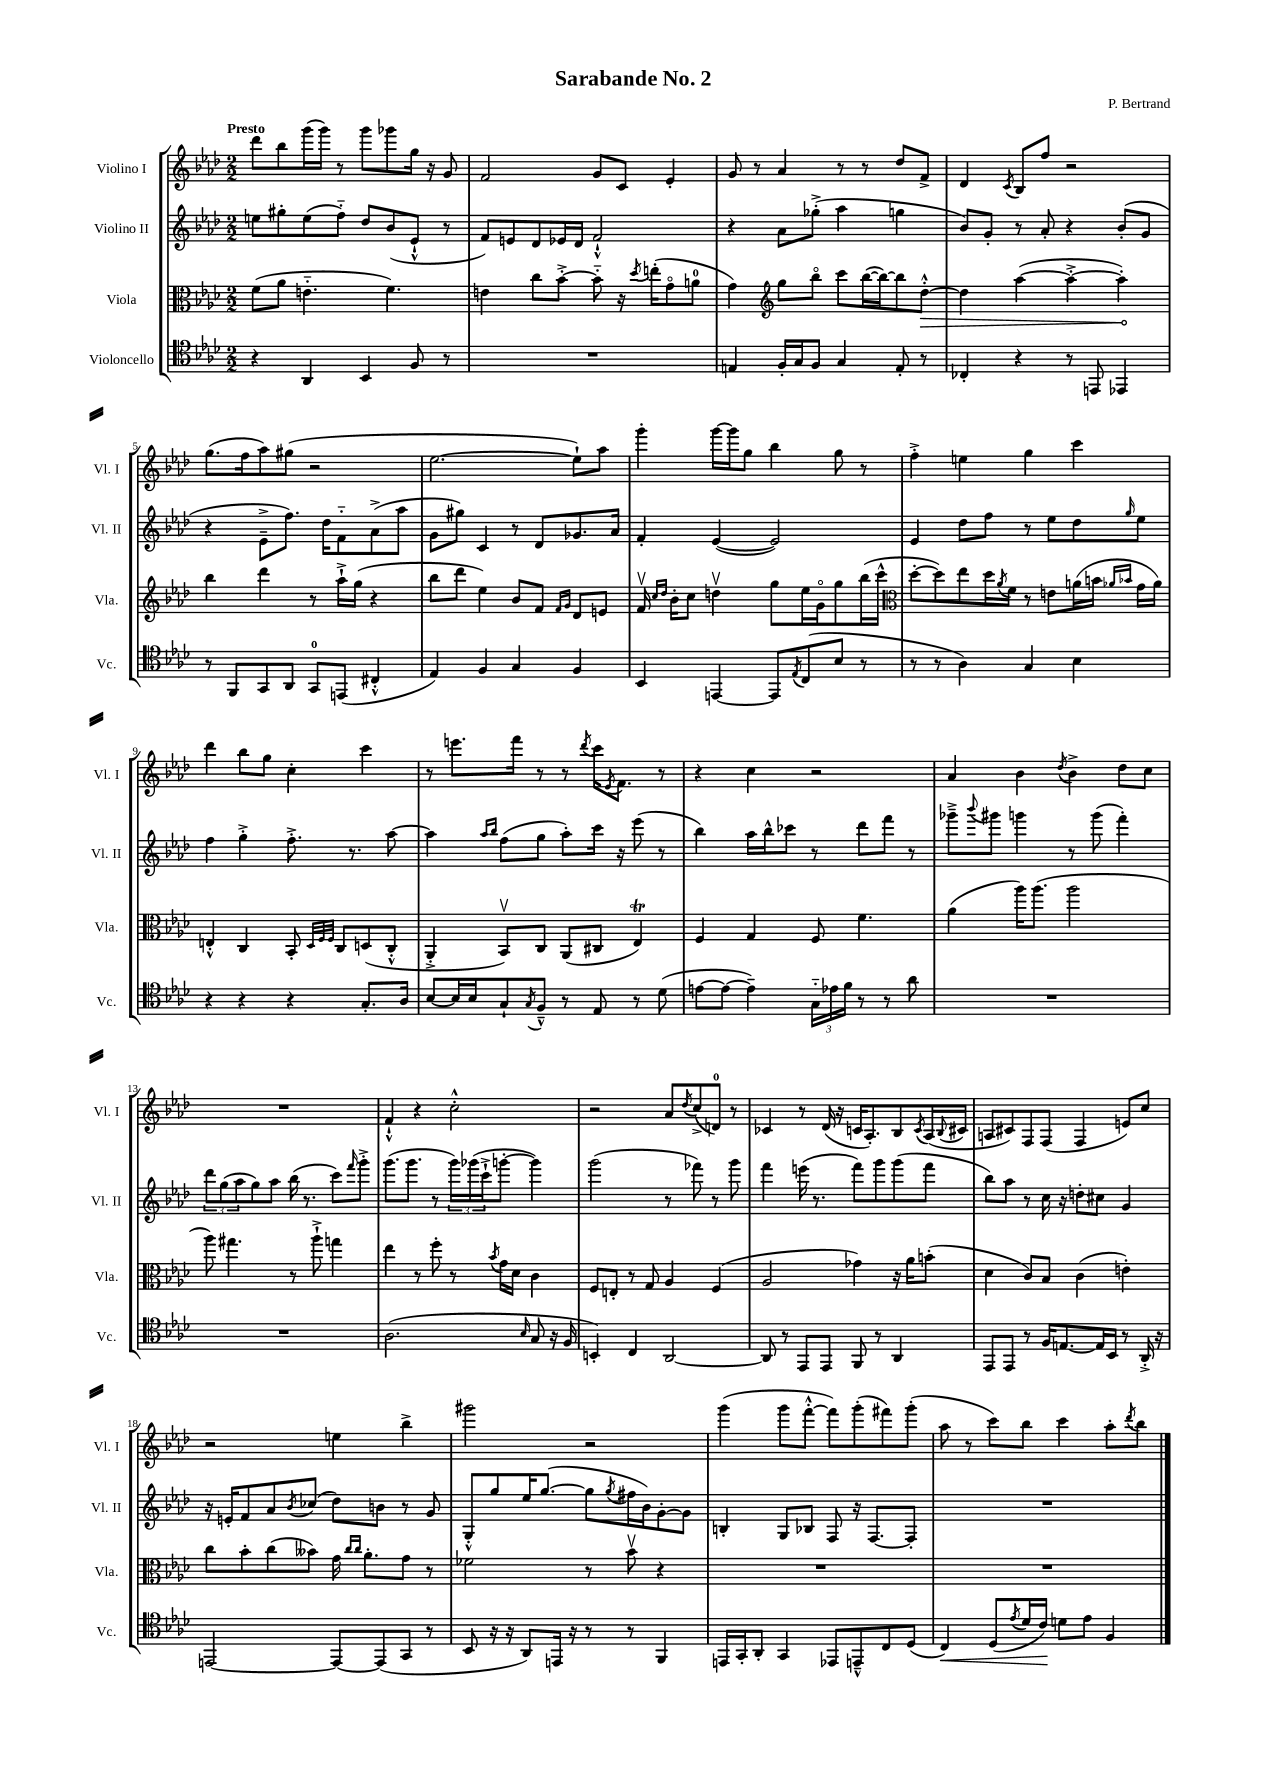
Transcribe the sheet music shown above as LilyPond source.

\header { title = "Sarabande No. 2" composer = "P. Bertrand" }
<<
\new StaffGroup <<
\new Staff = "s0" \with { instrumentName = "Violino I" shortInstrumentName = "Vl. I" } {
    \clef treble \key aes \major \numericTimeSignature \time 2/2 \tempo "Presto"
    des'''8 bes''8 g'''16( g'''16) r8 g'''8 ges'''8 g''16 r16 g'8 |
    f'2 g'8 c'8 ees'4-. |
    g'8 r8 aes'4 r8 r8 des''8 f'8-> |
    des'4 \acciaccatura { c'8 } bes8 f''8 r2 |
    g''8.( f''16 aes''8) gis''8( r2 |
    ees''2.~ ees''8-!) aes''8 |
    g'''4-. g'''16~ g'''16 g''8 bes''4 g''8 r8 |
    f''4-.-> e''4 g''4 c'''4 |
    des'''4 bes''8 g''8 c''4-. c'''4 |
    r8 e'''8. f'''16 r8 r8 \acciaccatura { des'''8 } c'''16 \acciaccatura { ees'8 } f'8. r8 |
    r4 c''4 r2 |
    aes'4 bes'4 \acciaccatura { des''8 } bes'4-> des''8 c''8 |
    R1 |
    f'4-!-^ r4 c''2-.-^ |
    r2 aes'8 \acciaccatura { des''8 } c''8->( d'8-0) r8 |
    ces'4 r8 des'16( r16 c'16 aes8.-.) bes8 \acciaccatura { c'8 } aes16( \appoggiatura { bes8 } cis'16 |
    a8 cis'8) f8 f8( f4 e'8) c''8 |
    r2 e''4 bes''4-> |
    gis'''2 r2 |
    g'''4( g'''8 f'''8~-.-^ f'''8) g'''8-.( fis'''8) g'''8-.( |
    aes''8 r8 c'''8) bes''8 c'''4 aes''8-. \acciaccatura { des'''8 } bes''8 \bar "|." |
}
\new Staff = "s1" \with { instrumentName = "Violino II" shortInstrumentName = "Vl. II" } {
    \clef treble \key aes \major \numericTimeSignature \time 2/2
    e''8 gis''8-. e''8( f''8-_) des''8 bes'8( ees'8-!-^ r8 |
    f'8) e'8 des'8 ees'16 des'16 f'2-!-^ |
    r4 aes'8 ges''8-.->( aes''4 g''4 |
    bes'8) g'8-. r8 aes'8-. r4 bes'8-.( g'8 |
    r4 ees'8---> f''8.) des''16 f'8-_ aes'8->( aes''8 |
    g'8 gis''8) c'4 r8 des'8 ges'8. aes'16 |
    f'4-. ees'4~( ees'2) |
    ees'4 des''8 f''8 r8 ees''8 des''8 \grace { g''16 } ees''8 |
    f''4 g''4-.-> f''8.-.-> r8. aes''8~ |
    aes''4 \grace { aes''16 bes''16 } f''8( g''8 aes''8-.) c'''16 r16 ees'''8( r8 |
    bes''4) aes''16 bes''16-^ ces'''8 r8 des'''8 f'''8 r8 |
    ges'''8---> \appoggiatura { bes'''8 } gis'''8 g'''4 r8 g'''8( f'''4-.) |
    \tuplet 3/2 { des'''8 g''8( aes''8 } g''8) aes''8 bes''16( r8. c'''8) \grace { f'''16 } g'''8-.-> |
    g'''8.( g'''8. r8 \tuplet 3/2 { g'''16) ges'''16( c'''16-!-> } g'''8~-. g'''4) |
    g'''2( r8 fes'''8) r8 g'''8 |
    f'''4 e'''16( r8. f'''8) g'''8 g'''8( f'''8 |
    bes''8) aes''8 r8 c''16 r16 d''8-. cis''8 g'4 |
    r16 e'16-. f'8 aes'8 \acciaccatura { bes'8 } ces''8( des''8) b'8 r8 g'8 |
    g8-.-^ g''8 ees''16 g''8.~( g''8 \acciaccatura { g''8 } fis''16 bes'16) g'8~-. g'8 |
    b4-. g8 bes8 f8 r16 f8.~ f8-. |
    R1 \bar "|." |
}
\new Staff = "s2" \with { instrumentName = "Viola" shortInstrumentName = "Vla." } {
    \clef alto \key aes \major \numericTimeSignature \time 2/2
    f'8( aes'8 e'4.-_ f'4.) |
    e'4 c''8 bes'8~-.-> bes'8-_ r16 \acciaccatura { des''8 } e''16-.( g'8\flageolet a'8-0 |
    g'4) \clef treble g''8 bes''8\flageolet c'''8 bes''16~( bes''16~) bes''8 \once \override Hairpin.circled-tip = ##t des''8~-.-^\> |
    des''4 aes''4~( aes''4~-.-> aes''4-.\!) |
    bes''4 des'''4 r8 aes''16-!-> g''16( r4 |
    bes''8 des'''8 ees''4) bes'8 f'8 \grace { f'16 g'16 } des'8 e'8 |
    f'16\upbow \grace { c''16 des''16 } bes'16-. c''8 d''4\upbow g''8 ees''16 g'16\flageolet g''8 bes''16( c'''16-^ |
    \clef alto des''8~-. des''8) ees''8 des''16 \acciaccatura { aes'8 } f'16 r8 e'8 a'16( b'16 \grace { aes'16 bes'16 } g'16 aes'16) |
    e4-.-^ c4 bes,8-. \grace { des32 f32 f32 } c8 d8( c8-.-^ |
    aes,4-.-> bes,8\upbow) c8 aes,8( cis8 ees4\trill) |
    f4 g4 f8 f'4. |
    aes'4( aes''16) aes''8.( aes''2 |
    aes''8) gis''4. r8 aes''8-!-> g''4 |
    ees''4 r8 f''8-. r8 \acciaccatura { bes'8 } g'16 des'16 c'4 |
    f8 e8-. r8 g8 aes4 f4( |
    aes2 ges'4) r16 aes'16 b'8-.( |
    des'4 c'8) bes8 c'4( e'4-.) |
    c''8 bes'8-. c''8( beses'8) g'16 \grace { c''16 c''16 } aes'8.-. g'8 r8 |
    fes'2 r8 bes'8\upbow r4 |
    R1 |
    R1 \bar "|." |
}
\new Staff = "s3" \with { instrumentName = "Violoncello" shortInstrumentName = "Vc." } {
    \clef tenor \key aes \major \numericTimeSignature \time 2/2
    r4 aes,4 bes,4 f8 r8 |
    R1 |
    e4 f16-. g16 f8 g4 e8-. r8 |
    ces4-. r4 r8 e,8 ees,4 |
    r8 f,8 g,8 aes,8 g,8-0 e,8( cis4-.-^ |
    ees4) f4 g4 f4 |
    bes,4 e,4~ e,8 \acciaccatura { ees8 } c8( bes8 r8 |
    r8 r8 aes4) g4 bes4 |
    r4 r4 r4 g8.-. aes16 |
    bes8~ bes16 bes16 g8-! \acciaccatura { g8 } f8---^ r8 ees8 r8 des'8( |
    e'8~ e'8~ e'4--) \tuplet 3/2 { g16-_ ees'16 f'16 } r8 r8 aes'8 |
    R1 |
    R1 |
    aes2.( \grace { bes16 } g8 r16 f16 |
    b,4-.) c4 aes,2~ |
    aes,8 r8 ees,8 ees,8 f,8 r8 aes,4 |
    ees,8 ees,8 r8 f16 e8.~ e16 bes,16 r8 aes,16-.-> r16 |
    e,2~ e,8~ e,8( g,8 r8 |
    bes,8 r16 r16 aes,8) e,16 r16 r8 r8 f,4 |
    e,16 g,16-. aes,8-. g,4 ees,8 e,8---^ c8 des8( |
    c4\<) des8( \acciaccatura { ees'8 } des'16 c'16\!) d'8 ees'8 f4 \bar "|." |
}
>>
>>
